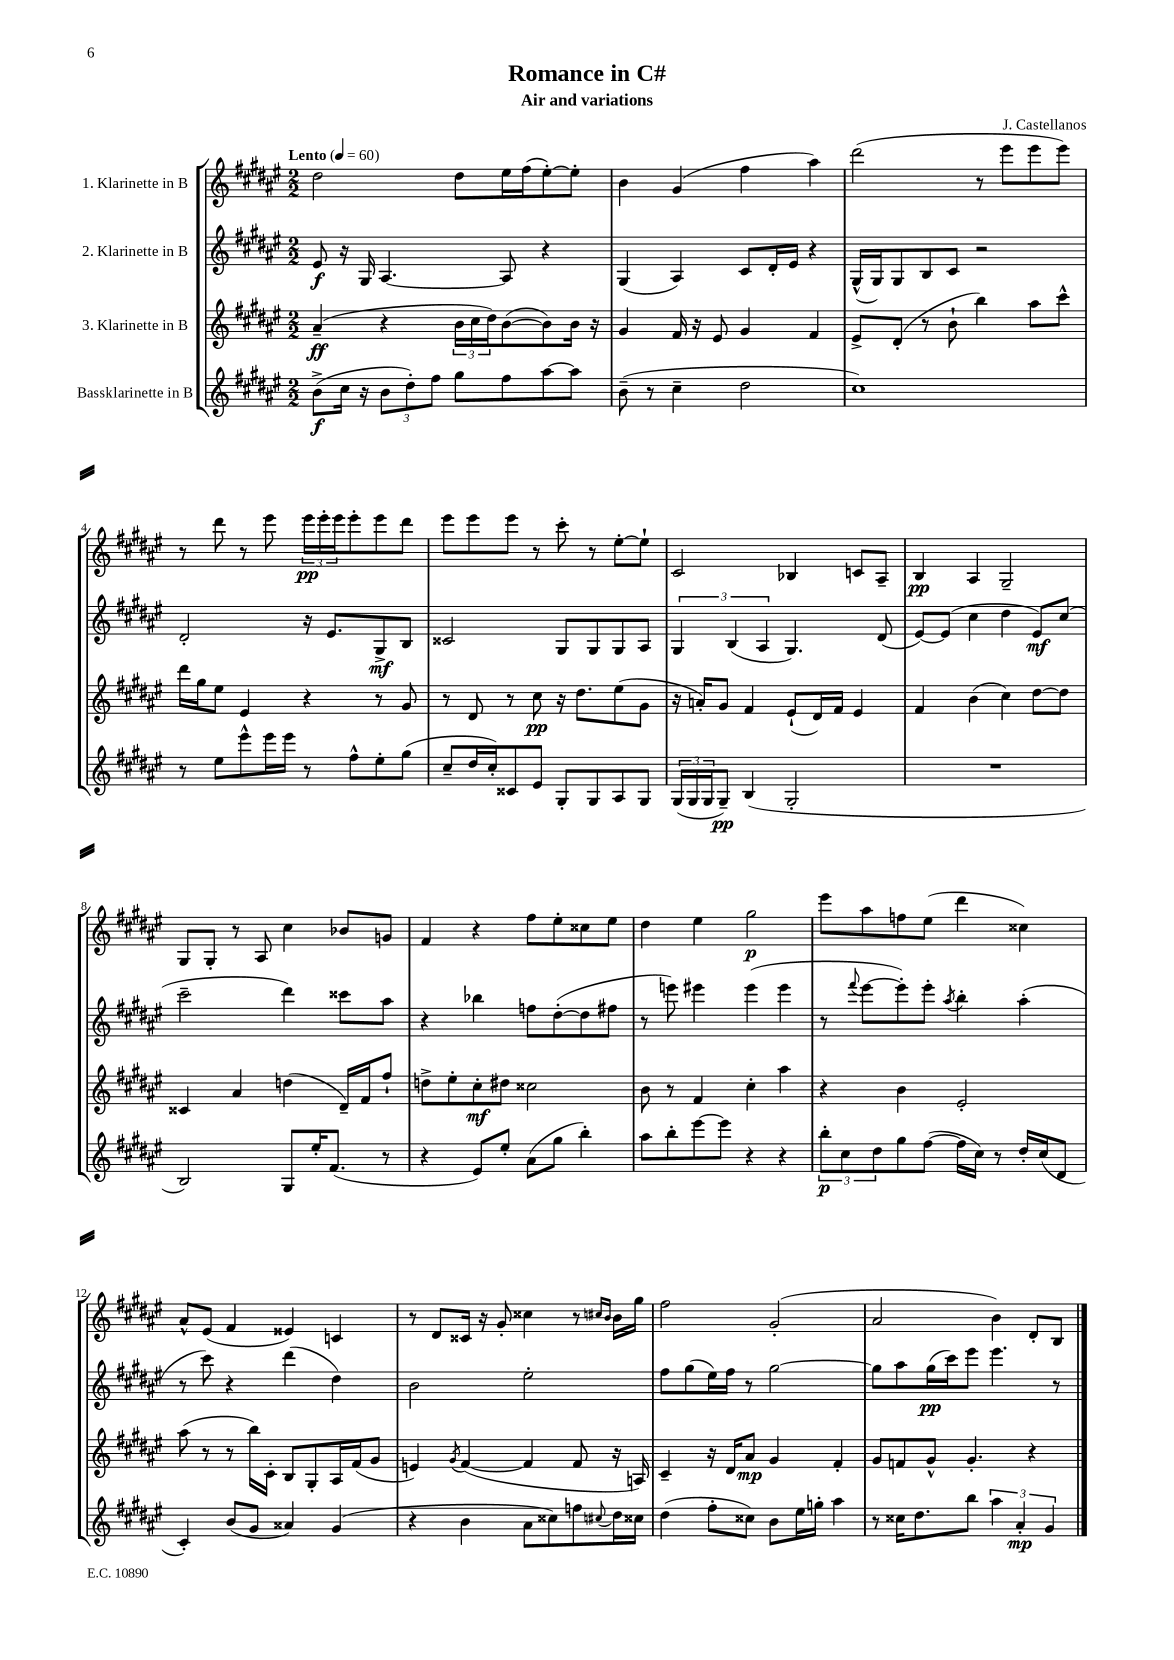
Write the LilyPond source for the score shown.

\header { title = "Romance in C#" composer = "J. Castellanos" subtitle = "Air and variations" }
<<
\new StaffGroup <<
\new Staff = "s0" \with { instrumentName = "1. Klarinette in B" } {
    \clef treble \key fis \major \numericTimeSignature \time 2/2 \tempo "Lento" 4 = 60
    dis''2 dis''8 eis''16 fis''16( eis''8~-.) eis''8-. |
    b'4 gis'4( fis''4 ais''4) |
    dis'''2( r8 eis'''8 eis'''8 eis'''8) |
    r8 dis'''8 r8 eis'''8 \tuplet 3/2 { eis'''16\pp eis'''16-. eis'''16 } eis'''8-. eis'''8 dis'''8 |
    eis'''8 eis'''8 eis'''8 r8 cis'''8-. r8 eis''8~-. eis''8-! |
    cis'2 bes4 c'8 ais8-- |
    b4\pp ais4 gis2-- |
    gis8 gis8-. r8 ais8 cis''4 bes'8 g'8 |
    fis'4 r4 fis''8 eis''8-. cisis''8 eis''8 |
    dis''4 eis''4 gis''2\p |
    eis'''8 ais''8 f''8 eis''8( dis'''4 cisis''4) |
    ais'8-^ eis'8( fis'4 eisis'4) c'4 |
    r8 dis'8 cisis'16 r16 gis'8-. cisis''4 r8 \grace { cis''16 b'16 } b'16 gis''16 |
    fis''2 gis'2-.( |
    ais'2 b'4) dis'8-. b8 \bar "|." |
}
\new Staff = "s1" \with { instrumentName = "2. Klarinette in B" } {
    \clef treble \key fis \major \numericTimeSignature \time 2/2
    eis'8\f r16 gis16 ais4.~ ais8 r4 |
    gis4( ais4) cis'8 dis'16-. eis'16 r4 |
    gis16-^( gis16) gis8 b8 cis'8 r2 |
    dis'2-. r16 eis'8. gis8->\mf b8 |
    cisis'2 gis8 gis8 gis8 ais8 |
    \tuplet 3/2 { gis4 b4( ais4 } gis4.) dis'8( |
    eis'8~) eis'8( cis''4 dis''4 eis'8\mf) cis''8( |
    cis'''2-- dis'''4) cisis'''8 ais''8 |
    r4 bes''4 f''8 dis''8~-.( dis''8 fis''8 |
    r8 e'''8) eis'''4 eis'''4( eis'''4 |
    r8 \appoggiatura { fis'''8 } eis'''8~ eis'''8-.) eis'''8-. \acciaccatura { ais''8 } b''4-. ais''4-.( |
    r8 cis'''8) r4 dis'''4( dis''4) |
    b'2 eis''2-. |
    fis''8 gis''8( eis''16) fis''16 r8 gis''2~ |
    gis''8 ais''8 gis''16\pp( cis'''16) eis'''8 eis'''4. r8 \bar "|." |
}
\new Staff = "s2" \with { instrumentName = "3. Klarinette in B" } {
    \clef treble \key fis \major \numericTimeSignature \time 2/2
    ais'4--\ff( r4 \tuplet 3/2 { b'16 cis''16 dis''16) } b'8~( b'8) b'16 r16 |
    gis'4 fis'16 r16 eis'8 gis'4 fis'4 |
    eis'8-> dis'8-.( r8 b'8-! b''4) ais''8 cis'''8-^ |
    dis'''16 gis''16 eis''8 eis'4 r4 r8 gis'8 |
    r8 dis'8 r8 cis''8\pp r16 dis''8. eis''8( gis'8 |
    r16 a'16-.) gis'8 fis'4 eis'8-!( dis'16) fis'16 eis'4 |
    fis'4 b'4( cis''4) dis''8~ dis''8 |
    cisis'4 ais'4 d''4( dis'16--) fis'16 fis''8-! |
    d''8-> eis''8-. cis''8-.\mf dis''8 cisis''2 |
    b'8 r8 fis'4 cis''4-. ais''4 |
    r4 b'4 eis'2-. |
    ais''8( r8 r8 b''16) cis'16-. b8 gis8-. ais16 fis'16( gis'8 |
    e'4) \acciaccatura { gis'8 } fis'4~( fis'4 fis'8 r16 a16) |
    cis'4-- r16 dis'16 ais'8\mp gis'4 fis'4-. |
    gis'8 f'8 gis'8-^ gis'4.-. r4 \bar "|." |
}
\new Staff = "s3" \with { instrumentName = "Bassklarinette in B" } {
    \clef treble \key fis \major \numericTimeSignature \time 2/2
    b'8->\f( cis''16 r16 \tuplet 3/2 { b'8 dis''8-.) fis''8 } gis''8 fis''8 ais''8~ ais''8 |
    b'8--( r8 cis''4-- dis''2 |
    cis''1) |
    r8 eis''8 eis'''8-^ eis'''16 eis'''16 r8 fis''8-^ eis''8-. gis''8( |
    cis''8-- dis''16 cis''16-.) cisis'8 eis'8 gis8-. gis8 ais8 gis8 |
    \tuplet 3/2 { gis16( gis16 gis16 } gis8--\pp) b4( gis2-. |
    R1 |
    b2) gis8 eis''16-. fis'8.( r8 |
    r4 eis'8) eis''8-. ais'8( gis''8 b''4-.) |
    ais''8 b''8-. eis'''8~ eis'''8 r4 r4 |
    \tuplet 3/2 { b''8-.\p cis''8 dis''8 } gis''8 fis''8~( fis''16 cis''16) r8 dis''16-. cis''16( dis'8 |
    cis'4-.) b'8( gis'8 aisis'4) gis'4( |
    r4 b'4 ais'8 cisis''8) f''8 \appoggiatura { cis''8 } dis''16 cisis''16 |
    dis''4( fis''8-. cisis''8) b'8 eis''16 g''16-. ais''4 |
    r8 cisis''16 dis''8. b''8 \tuplet 3/2 { ais''4 ais'4-.\mp gis'4 } \bar "|." |
}
>>
>>
